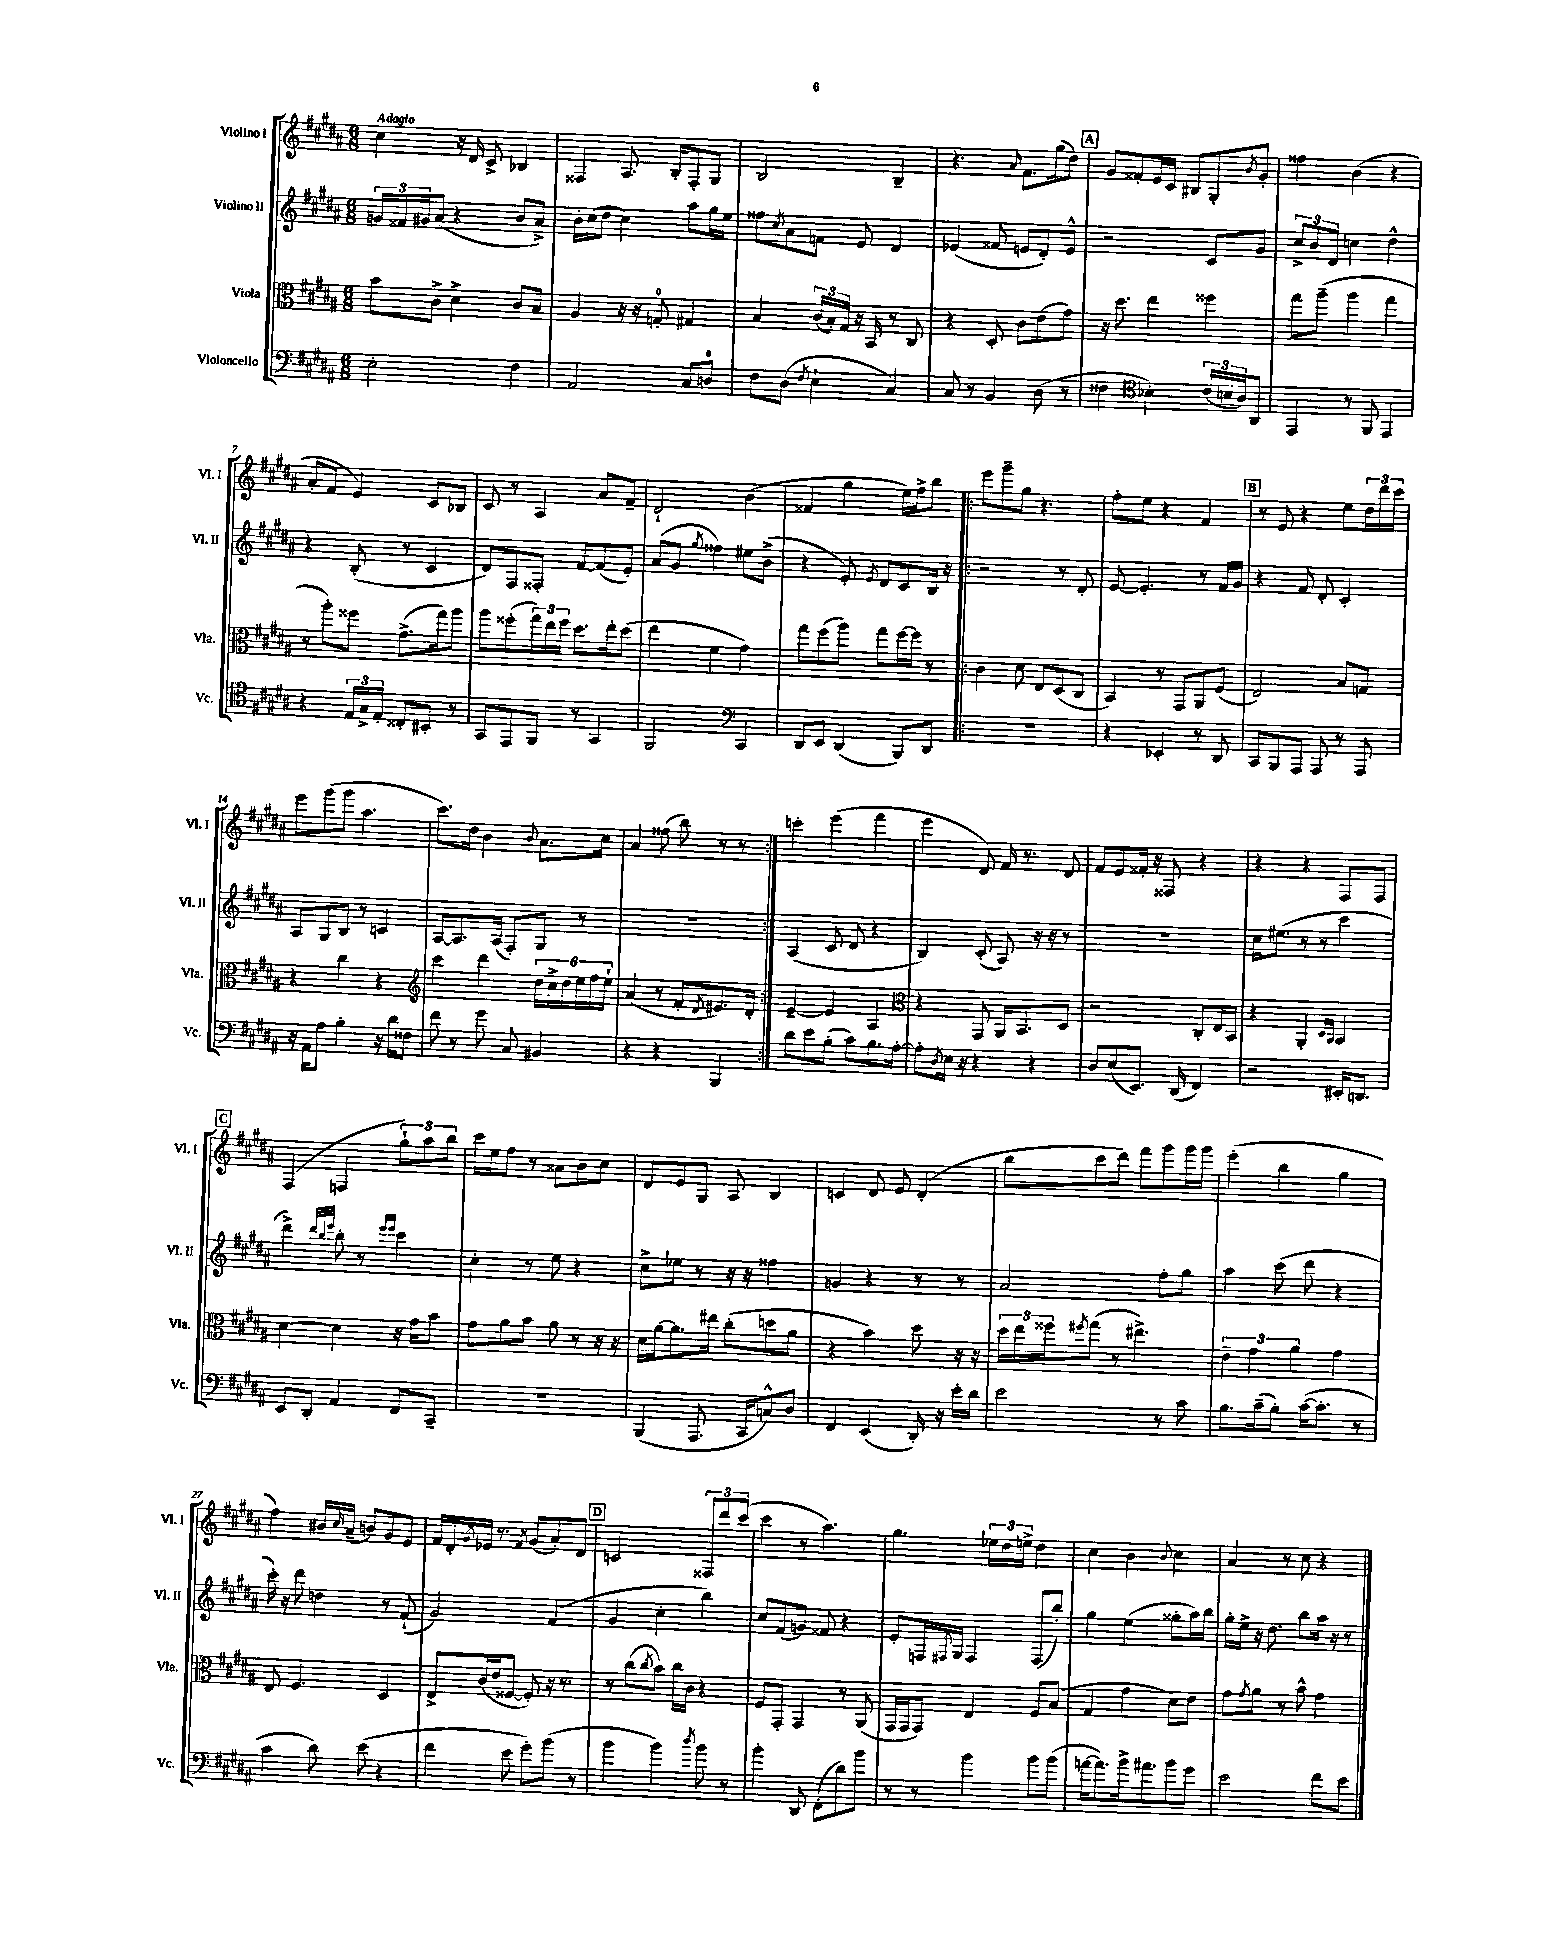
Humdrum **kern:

**kern	**kern	**kern	**kern
*staff4	*staff3	*staff2	*staff1
*clefF4	*clefC3	*clefG2	*clefG2
*k[f#c#g#d#a#]	*k[f#c#g#d#a#]	*k[f#c#g#d#a#]	*k[f#c#g#d#a#]
*M6/8	*M6/8	*M6/8	*M6/8
2E'	8b	24g	4cc#
.	.	24f##	.
.	.	24g#	.
.	8c#^	(8a#	.
.	4d#^	4r	16r
.	.	.	16d#
.	.	.	8c#^
4F#	8c#	8b	4B-
.	8B	8a#^)	.
=	=	=	=
2AA#	4A#	16b'	4F##
.	.	(16cc#	.
.	.	8dd#	.
.	16r	4cc#)	8.A#
.	16r	.	.
.	8G'	.	.
.	.	.	16B'
8C#	4G#	8aa#	8F##'
8D	.	16gg#	8G#
.	.	16ee	.
=	=	=	=
8F#	4B	8ff##	2B
.	.	8qcc#	.
(8D#	.	8a#	.
8qF#	.	.	.
4E`	(24c#	8f	.
.	24B')	.	.
.	24G#	.	.
.	16r	8e	.
.	16BB	.	.
4C#)	8r	4d#	4B~
.	8C#	.	.
=	=	=	=
8C#	4r	(4e-	4.r
8r	.	.	.
4BB	8D#'	8f##	.
.	.	.	16qqa#
.	8c#	8e	8.f#
(8D#	(8e	8d#')	.
.	.	.	(16gg#
8r	8g#)	8e^^	8dd#)
=	=	=	=
4F##	16r	2r	8g#
.	8.dd#	.	.
.	.	.	8f##'
*clefC4	*	*	*
4B-')	4ee	.	16e
.	.	.	16c#
.	.	.	8B#
(24c#	4ff##	8c#	8G#'
24B	.	.	.
24A#)	.	.	.
.	.	.	8qb
8AA#	.	8g#	8g#'
=	=	=	=
4EE	8gg#	12cc#^	4ff##
.	.	12b	.
.	(8aa#~	.	.
.	.	12d#	.
8r	4aa#	4cc	(4b
8FF#	.	.	.
4EE	4gg#	4dd#^^	4r
=	=	=	=
4r	8r	4r	8a#'
.	8aa#')	.	8f#
24E	8ff##	(8B'	4e)
24G#^	.	.	.
24E'	.	.	.
8C##'	(8.g#^	8r	.
8BB#'	.	4c#	8c#
.	16gg#)	.	.
8r	8aa#	.	8B-
=	=	=	=
8GG#	8aa#	8d#)	8c#
8EE	(8ff##'	8F#	8r
8FF#	24gg#)	8F##'	4A#
.	24ee	.	.
.	24ff##	.	.
8r	8.dd#	[8f#	.
4GG#	.	(8f#]	8a#
.	16ee'	.	.
.	(8dd#	8e')	8f#~
=	=	=	=
2FF#	4ee	(8a#	2d#`
.	.	8g#	.
.	.	8qgg#	.
.	4f#	4ff##)	.
*clefF4	*	*	*
4CC#	4g#)	8ee#	(4b
.	.	(8b^	.
=	=	=	=
8DD#	8gg#	4r	4f##
8EE	(8ff#	.	.
(4DD#	8aa#)	8e')	4gg#
.	.	8qe	.
.	8gg#	8d#	.
8BBB)	[16ff#	8c#	16ee)
.	16ff#]	.	16ff#^
8DD#	8r	16B	8bb
.	.	16r	.
=!|:	=!|:	=!|:	=!|:
2.r	4c#	2r	8eee
.	.	.	8ggg#~
.	8d#	.	8gg#
.	8E	.	4.r
.	(8D#	8r	.
.	8C#	8d#'	.
=	=	=	=
4r	4BB)	[8e	8ff#'
.	.	4.e']	8ee
4EE-'	8r	.	4r
.	8GG#	.	.
8r	8AA#	8r	4f#
8DD#	(8F#	16f#	.
.	.	16g#	.
=	=	=	=
8CC#	2E)	4r	8r
8BBB	.	.	8e
8AAA#	.	8f#	4r
8AAA#	.	8d#'	.
8r	8B	4c#'	8ee
8AAA#	8G	.	24dd#
.	.	.	24ddd#
.	.	.	24ccc#
=	=	=	=
16r	4r	8A#	8eee
16AA#	.	.	.
8A#	.	8G#	(8ggg#
4B'	4cc#	8B	8ggg#
.	.	8r	4.aa#
16r	4r	4c	.
16d#	.	.	.
8F##	.	.	.
=	=	=	=
*	*clefG2	*	*
8f#	4ccc#	[8A#	8.ccc#)
8r	.	8.A#]	.
.	.	.	16dd#
8g#	4ddd#	.	4b
.	.	(16A#	.
8C#	.	8F#')	.
.	.	.	8qqb
4BB#	24dd#	8G#	8.a#
.	24cc#^	.	.
.	24dd#	.	.
.	24ee	8r	.
.	24ff#	.	.
.	.	.	16cc#
.	24ee`	.	.
=	=	=	=
4r	(4a#	2.r	4a#
4r	8r	.	(8ff##
.	8f#'	.	8bb)
.	8qd#	.	.
4BBB	8.e#)	.	8r
.	.	.	8r
.	16d#'	.	.
=:|!	=:|!	=:|!	=:|!
8d#	[4e~	(4A#	4ccc'
8e	.	.	.
(8B'	4e]	8c#	(4eee
8c#)	.	8d#	.
8.B	4A#	4r	4fff#
[16A#'	.	.	.
=	=	=	=
*	*clefC3	*	*
8A#']	4r	4B)	4eee
8qD#	.	.	.
16E	.	.	.
16r	.	.	.
4r	8GG#	(8c#'	8d#)
.	16AA#	8A#)	16f#
.	8.BB	.	8.r
4r	.	16r	.
.	.	16r	.
.	8D#	8r	8d#
=	=	=	=
8D#	2r	2.r	8f#
(8E	.	.	8e
8.EE)	.	.	16f##'
.	.	.	16r
.	.	.	8F##
(16DD#	.	.	.
4FF#)	8C#'	.	4r
.	16E	.	.
.	16BB	.	.
=	=	=	=
2r	4r	16cc#	4r
.	.	(8.ee#	.
.	4AA#'	8r	4r
.	.	8r	.
.	16qqD#	.	.
.	16qqBB	.	.
16EE#'	4BB	4ccc#	8F#
8.DD	.	.	.
.	.	.	8F#
=	=	=	=
8EE	[4d#	4ddd#^)	(4F#
8DD#'	.	.	.
.	.	32qqddd#	.
.	.	32qqbb	.
.	.	32qqeee	.
4AA#	4d#]	8bb'	4F
.	.	8r	.
.	.	16qqeee	.
.	.	16qqeee	.
8FF#	16r	4ccc#	12gg#`)
.	16g#	.	.
.	.	.	12aa#
8CC#~	8b	.	.
.	.	.	12bb
=	=	=	=
2.r	8g#	4cc#'	16ccc#
.	.	.	16ee
.	8a#	.	8ff#
.	8b	8r	8r
.	8a#	8ee	8a##
.	8r	4r	8b
.	16r	.	8cc#
.	16r	.	.
=	=	=	=
(4BBB	16d#	8cc#^	8d#
.	[16a#	.	.
.	8.a#]	8ee-	8e
8.AAA#	.	8r	8G#
.	16ee#	.	.
.	(8cc#'	16r	8A#
16CC#	.	16r	.
8C^^)	8dd	4ff##	4B
8D#	8a#	.	.
=	=	=	=
4FF#	4r	4g	4c
(4EE	4b)	4r	8d#
.	.	.	8e
16DD#')	8dd#	8r	(4d#'
16r	.	.	.
16e'	16r	8r	.
16d#	16r	.	.
=	=	=	=
2e	24dd#	2a#	8bb
.	24ee	.	.
.	24ff##	.	.
.	8qff#	.	.
.	(8gg#	.	8ccc#
.	8r	.	8ddd#)
.	4.ee#^)	.	8fff#
8r	.	8ff#'	8ggg#
8c#	.	8gg#	16ggg#
.	.	.	16ggg#
=	=	=	=
8.B	6e~	4aa#	(4eee'
.	6g#	.	.
(16c#~	.	.	.
8B')	.	(8ccc#	4bb
.	6a#	.	.
([16c#	.	8ddd#	.
8.c#']	.	.	.
.	4g#	4r	4gg#
8r	.	.	.
=	=	=	=
4c#	8E	16ccc#')	4ff#)
.	.	16r	.
.	4.F#	8ddd#	.
8d#)	.	4dd	16b#
.	.	.	16qqcc#
.	.	.	(16a#~
(8e	.	.	8b)
4r	4D#	8r	8g#
.	.	(8f#`	8e
=	=	=	=
4f#	8E^	2g#)	16f#
.	.	.	16d#'
.	.	.	8qg#
.	(16c#	.	16e-
.	16e	.	8.r
8e	[8F##	.	.
.	.	.	8qf#
8g#')	8F##'])	.	(8g#
(8b	16r	(4f#	8a#')
.	8.r	.	.
8r	.	.	8d#
=	=	=	=
4b	8r	4g#	2c
.	(8cc#	.	.
.	8qcc#	.	.
4b)	8b)	4cc#'	.
.	16cc#	.	.
.	16c#	.	.
8qdd#	.	.	.
8b	4r	4bb)	12F##
.	.	.	12ddd#
8r	.	.	.
.	.	.	(12ccc#
=	=	=	=
4b'	8F#	8cc#	4ccc#
.	8GG#'	(8f#	.
8DD#	4GG#	8g)	8r
(8FF#'	.	8f##	4.aa#)
8d#)	8r	4r	.
8b	(8AA#	.	.
=	=	=	=
8r	16GG#	8e'	4.gg#
.	16GG#	.	.
8r	8GG#)	16F	.
.	.	8qF#	.
.	.	16G#	.
4b	4E	4F#	.
.	.	.	24ee-
.	.	.	24dd#
.	.	.	24ee^
8b	8F#	(8F#	4dd#
(8b	(8B	8bb')	.
=	=	=	=
[16a	4G#	4gg#	4cc#
8.a])	.	.	.
16b^	4g#	(4ee	4b
8.a#	.	.	.
.	.	.	8qqb
8b	8d#)	8gg##'	4cc#
8g#	8e	16aa#)	.
.	.	16bb	.
=	=	=	=
2e	8g#	16gg#'	4a#
.	.	16ee^	.
.	8qg#	.	.
.	8a#	16r	.
.	.	8.dd#	.
.	8r	.	8r
.	8b^^	8bb	8cc#
8f#	4g#	16aa#	4r
.	.	16r	.
8e	.	8r	.
==	==	==	==
*-	*-	*-	*-
